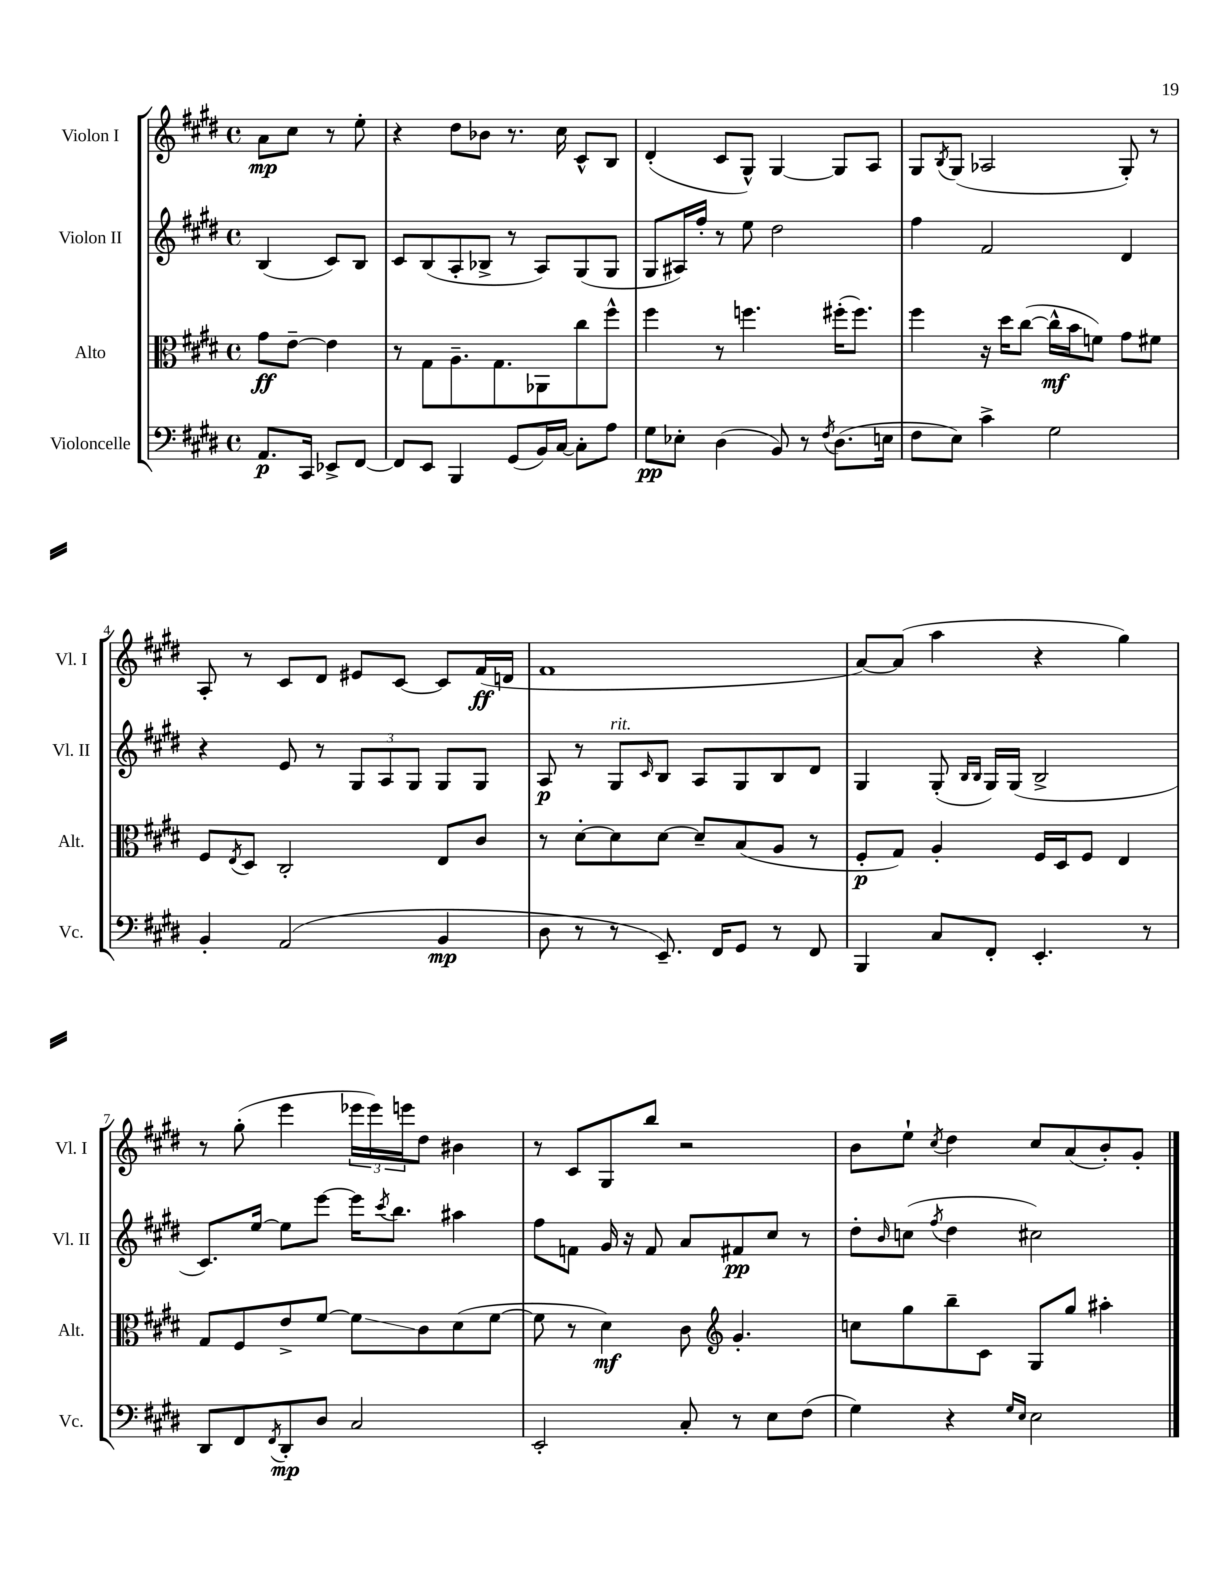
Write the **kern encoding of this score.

**kern	**kern	**kern	**kern
*staff4	*staff3	*staff2	*staff1
*clefF4	*clefC3	*clefG2	*clefG2
*k[f#c#g#d#]	*k[f#c#g#d#]	*k[f#c#g#d#]	*k[f#c#g#d#]
*M4/4	*M4/4	*M4/4	*M4/4
*met(c)	*met(c)	*met(c)	*met(c)
8.AA/L	8g#\L	(4B/	8a\L
.	[8e~\J	.	8cc#\J
16CC#/Jk	.	.	.
8EE-^/L	4e\]	8c#/L)	8r
[8FF#/J	.	8B/J	8ee'\
=	=	=	=
8FF#/]L	8r	8c#/L	4r
8EE/J	8G#\L	(8B/	.
4BBB/	8.A~\	8A'/	8dd#\L
.	.	8B-^/J	8b-\J
.	8.G#\	.	.
(8GG#/L	.	8r	8.r
16BB/L)	8AA-\	8A/L)	.
[16C#/JJ	.	.	16cc#\
8C#'\]L	8cc#\	(8G#/	8c#^^/L
8A\J	8ff#^^\J	8G#/J	8B/J
=	=	=	=
8G#\L	4ff#\	8G#/L	(4d#'/
8E-'\J	.	16A#/L)	.
.	.	16ff#'/JJ	.
(4D#\	8r	8r	8c#/L
.	4.ff\	8ee\	8G#^^/J)
8BB/)	.	2dd#\	[4G#/
8r	.	.	.
8qF#/	.	.	.
(8.D#\L	(16ff#'\LK	.	8G#/]L
.	8.ff#\J)	.	.
.	.	.	8A/J
16E\Jk	.	.	.
=	=	=	=
8F#\L	4ff#\	4ff#\	8G#/L
.	.	.	8qB/
8E\J)	.	.	(8G#/J
4c#^\	16r	2f#/	2A-/
.	16dd#\LK	.	.
.	([8cc#\J	.	.
2G#\	16cc#^^\]LL	.	.
.	16b\J	.	.
.	8f\J)	.	.
.	8g#\L	4d#/	8G#'/)
.	8f#\J	.	8r
=	=	=	=
4BB'/	8F#/L	4r	8A'/
.	8qE/	.	.
.	8D#/J	.	8r
(2AA/	2C#'/	8e/	8c#/L
.	.	8r	8d#/J
.	.	12G#/L	8e#/L
.	.	12A/	.
.	.	.	[8c#/J
.	.	12G#/J	.
4BB/	8E/L	8G#/L	8c#/]L
.	8c#/J	8G#/J	(16f#/L
.	.	.	16d/JJ
=	=	=	=
8D#\	8r	8A/	1f#
8r	[8d#'\L	8r	.
8r	8d#\]	8G#/L	.
.	.	16qqc#/	.
8.EE~/)	[8d#\J	8B/J	.
.	8d#~/]L	8A/L	.
16FF#/LK	.	.	.
8GG#/J	(8B/	8G#/	.
8r	8A/J	8B/	.
8FF#/	8r	8d#/J	.
=	=	=	=
4BBB/	8F#'/L	4G#/	[8a/L)
.	8G#/J)	.	(8a/]J
8C#/L	4A'/	(8G#'/	4aa\
.	.	16qqB/LL	.
.	.	16qqB/JJ	.
8FF#'/J	.	16G#/LL)	.
.	.	(16G#/JJ	.
4.EE'/	16F#/LL	2B^/	4r
.	16D#/J	.	.
.	8F#/J	.	.
.	4E/	.	4gg#\)
8r	.	.	.
=	=	=	=
8DD#/L	8G#/L	8.c#/L)	8r
8FF#/	8F#/	.	(8gg#'\
.	.	[16ee/Jk	.
8qFF#/	.	.	.
8DD#'/	8e^/	8ee\]L	4eee\
8D#/J	[8f#/J	[8eee\J	.
2C#/	8f#\]L	16eee\]LK	24eee-\LL
.	.	.	24eee-\)
.	.	8qccc#/	.
.	.	8.bb\J	.
.	.	.	24eee\J
.	8c#\	.	8dd#\J
.	(8d#\	4aa#\	4b#\
.	[8f#\J	.	.
=	=	=	=
2EE'/	8f#\]	8ff#\L	8r
.	8r	8f\J	8c#/L
.	4d#\)	16g#/	8G#/
.	.	16r	.
.	.	8f/	8bb/J
8C#'/	8c#\	8a/L	2r
*	*clefG2	*	*
8r	4.g#'/	8f#/	.
8E\L	.	8cc#/J	.
(8F#\J	.	8r	.
=	=	=	=
4G#\)	8cc\L	8dd#'\L	8b\L
.	.	16qqb/	.
.	8gg#\	(8cc\J	8ee`\J
.	.	8qff#/	8qcc#/
4r	8bb~\	4dd#\	4dd#\
.	8c#\J	.	.
16qqG#/LL	.	.	.
16qqE/JJ	.	.	.
2E\	8G#/L	2cc#\)	8cc#/L
.	8gg#/J	.	(8a/
.	4aa#'\	.	8b'/)
.	.	.	8g#'/J
==	==	==	==
*-	*-	*-	*-
